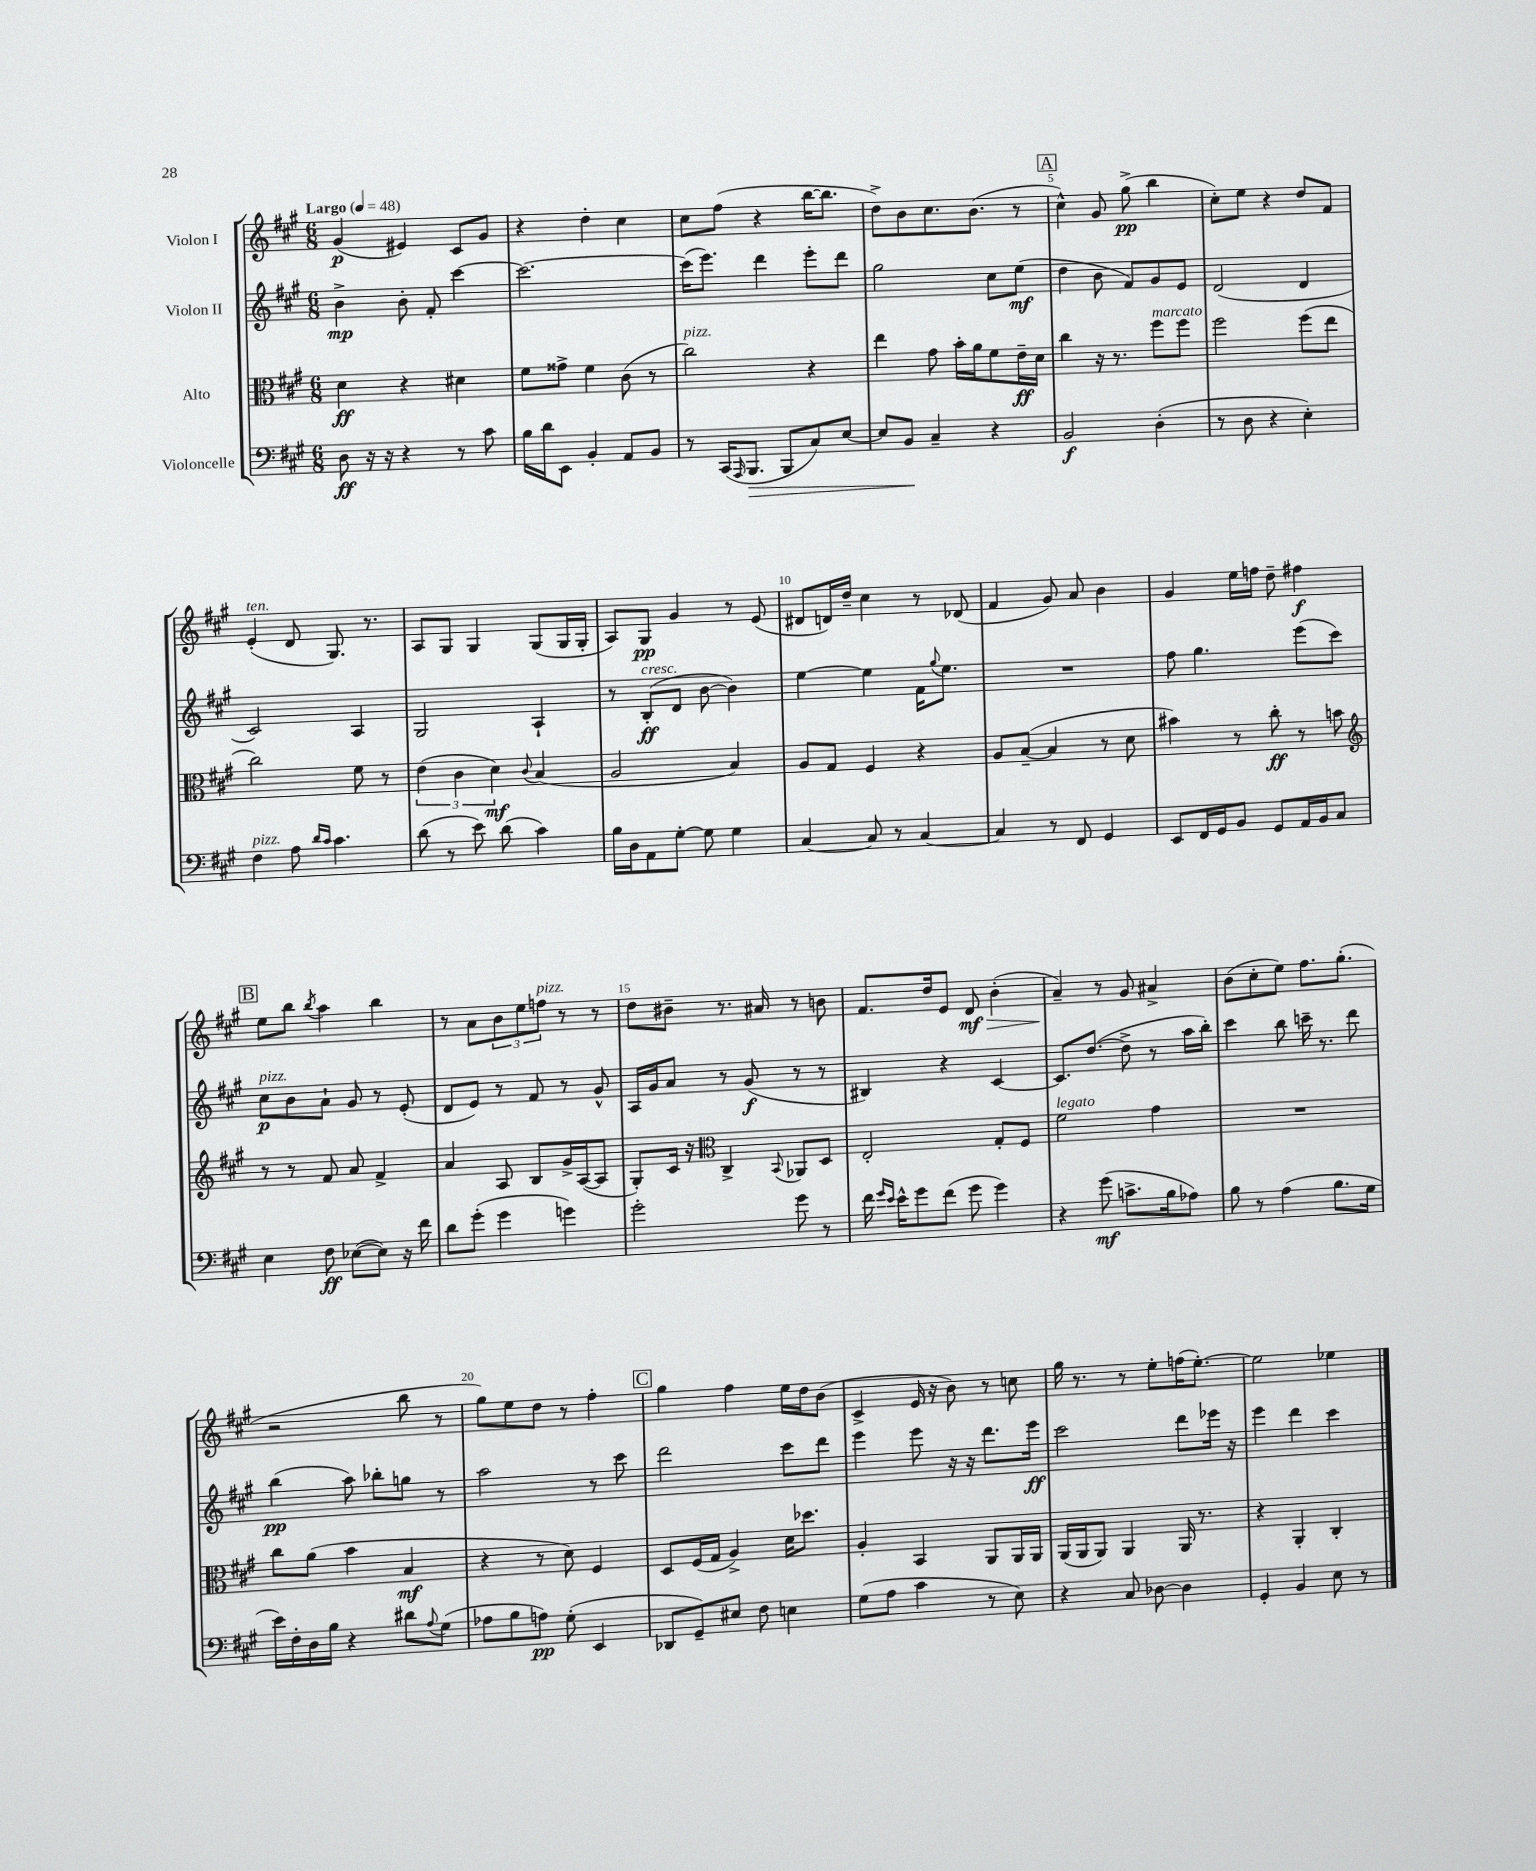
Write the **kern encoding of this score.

**kern	**dynam	**kern	**dynam	**kern	**dynam	**kern	**dynam
*part4	*part4	*part3	*part3	*part2	*part2	*part1	*part1
*staff4	*staff4	*staff3	*staff3	*staff2	*staff2	*staff1	*staff1
*I"Violoncelle	*	*I"Alto	*	*I"Violon II	*	*I"Violon I	*
*clefF4	*	*clefC3	*	*clefG2	*	*clefG2	*
*k[f#c#g#]	*	*k[f#c#g#]	*	*k[f#c#g#]	*	*k[f#c#g#]	*
*M6/8	*	*M6/8	*	*M6/8	*	*M6/8	*
*MM48	*	*MM48	*	*MM48	*	*MM48	*
=1	=1	=1	=1	=1	=1	=1	=1
!	!	!	!	!	!	!LO:TX:a:B:t=Largo	!
8D\	ff	4d\	ff	4b^\	mp	(4g#/	p
16r	.	.	.	.	.	.	.
16r	.	.	.	.	.	.	.
4r	.	4r	.	8b'\	.	4e#X/)	.
.	.	.	.	8f#'/	.	.	.
8r	.	4d#X\	.	[4ccc#\	.	8c#/L	.
8c#\	.	.	.	.	.	8g#/J	.
=2	=2	=2	=2	=2	=2	=2	=2
16B\LL	.	8f#\L	.	2.ccc#\_	.	4r	.
16d\J	.	.	.	.	.	.	.
8EE\J	.	8g##X^\J	.	.	.	.	.
4BB'/	.	4f#\	.	.	.	4dd'\	.
8AA/L	.	(8c#\	.	.	.	4cc#\	.
8BB/J	.	8r	.	.	.	.	.
=3	=3	=3	=3	=3	=3	=3	=3
!	!	!LO:TX:a:i:t=pizz.	!	!	!	!	!
8r	.	2cc#\)	.	(16ccc#\KL]	.	8cc#\L	.
.	.	.	.	8.eee\J)	.	.	.
(16CC#/KL	.	.	.	.	.	(8ff#\J	.
16qqAAA/	.	.	.	.	.	.	.
!	!LO:HP:b	!	!	!	!	!	!
8.BBB/J	>	.	.	.	.	.	.
.	.	.	.	4ddd\	.	4r	.
8BBB/L	.	.	.	.	.	.	.
8C#/)	.	4r	.	8eee'\L	.	[16bb\KL	.
.	.	.	.	.	.	8.bb\J]	.
[8E/J	.	.	.	8ddd\J	.	.	.
=4	=4	=4	=4	=4	=4	=4	=4
8E/L]	.	4ee\	.	2gg#\	.	8dd^\L)	.
8BB/J	.	.	.	.	.	8b\	.
4C#~/	]	8g#\	.	.	.	8.cc#\	.
.	.	16b'\LL	.	.	.	.	.
.	.	16a\J	.	.	.	(8.b\J	.
4r	.	8f#\	.	8cc#\L	.	.	.
.	.	16e~\L	ff	(8ee\J	mf	8r	.
.	.	16d\JJ	.	.	.	.	.
!!LO:REH:place=s1:t=A
=5	=5	=5	=5	=5	=5	=5	=5
2BB/	f	4cc#\	.	4dd\	.	4cc#^^\)	.
.	.	16r	.	8b\	.	8g#/	.
.	.	8.r	.	.	.	.	.
.	.	.	.	8f#/L)	.	(8gg#^\	pp
!	!	!LO:TX:a:i:t=marcato	!	!	!	!	!
(4D'\	.	8ff#\L	.	8g#/	.	4bb\	.
.	.	8ff#\J	.	8e/J	.	.	.
=6	=6	=6	=6	=6	=6	=6	=6
8r	.	2ff#\	.	(2d/	.	8cc#'\L)	.
8D\	.	.	.	.	.	8ee\J	.
4r	.	.	.	.	.	4r	.
4E'\)	.	(8ff#\L	.	4d/	.	8dd/L	.
.	.	8ee\J	.	.	.	8f#/J	.
!!LO:LB:g=z
=7	=7	=7	=7	=7	=7	=7	=7
!	!	!	!	!	!	!LO:TX:a:i:t=ten.	!
!LO:TX:a:i:t=pizz.	!	!	!	!	!	!	!
4F#\	.	2cc#\)	.	2c#/)	.	(4e'/	.
8A\	.	.	.	.	.	8d/	.
16qqd/LL	.	.	.	.	.	.	.
16qqc#/JJ	.	.	.	.	.	.	.
4.c#\	.	.	.	.	.	8.G#/)	.
.	.	8f#\	.	4A/	.	.	.
.	.	.	.	.	.	8.r	.
.	.	8r	.	.	.	.	.
=8	=8	=8	=8	=8	=8	=8	=8
(8d\	.	(6e\	.	2G#/	.	8A/L	.
8r	.	.	.	.	.	8G#/J	.
.	.	6c#\	.	.	.	.	.
8e\)	.	.	.	.	.	4G#/	.
.	.	6d\)	mf	.	.	.	.
(8d\	.	.	.	.	.	.	.
.	.	8qqc#/	.	.	.	.	.
4c#\)	.	(4B/	.	4A`/	.	(8G#/L	.
.	.	.	.	.	.	16G#/L	.
.	.	.	.	.	.	16G#'/JJ	.
=9	=9	=9	=9	=9	=9	=9	=9
16B\LL	.	2A/	.	8r	.	8A/L)	.
16D\J	.	.	.	.	.	.	.
!	!	!	!	!LO:TX:a:i:t=cresc.	!	!	!
8AA\	.	.	.	(8B'/L	ff	8G#/J	pp
[8G#'\J	.	.	.	8d/J	.	4g#/	.
8G#\]	.	.	.	[8b\	.	.	.
4G#\	.	4B/)	.	4b\])	.	8r	.
.	.	.	.	.	.	(8e/	.
=10	=10	=10	=10	=10	=10	=10	=10
[4C#/	.	8A/L	.	[4ee\	.	8d#X/L	.
.	.	8G#/J	.	.	.	16dn/L)	.
.	.	.	.	.	.	16dd~/JJ	.
8C#/]	.	4F#/	.	4ee\]	.	4cc#\	.
8r	.	.	.	.	.	.	.
[4C#/	.	4r	.	16f#\KL	.	8r	.
.	.	.	.	8qqgg#/	.	.	.
.	.	.	.	8.ee\J	.	.	.
.	.	.	.	.	.	(8d-X/	.
=11	=11	=11	=11	=11	=11	=11	=11
4C#/]	.	8A/L	.	2.r	.	4f#/	.
.	.	([8B~/J	.	.	.	.	.
8r	.	4B/]	.	.	.	8g#/)	.
8FF#/	.	.	.	.	.	8a/	.
4GG#/	.	8r	.	.	.	4b\	.
.	.	8d\	.	.	.	.	.
=12	=12	=12	=12	=12	=12	=12	=12
8EE/L	.	4b#X\)	.	8ff#\	.	4g#/	.
16FF#/L	.	.	.	4.gg#\	.	.	.
16GG#/J	.	.	.	.	.	.	.
8BB/J	.	8r	.	.	.	16ee\LL	.
.	.	.	.	.	.	16ffn\JJ	.
8GG#/L	.	8cc#'\	ff	.	.	8dd~\	.
16AA/L	.	8r	.	(8eee\L	.	4ff#X\	f
16BB/J	.	.	.	.	.	.	.
8C#/J	.	8bn\	.	8ccc#\J)	.	.	.
!!LO:LB:g=z
!!LO:REH:place=s1:t=B
=13	=13	=13	=13	=13	=13	=13	=13
*	*	*clefG2	*	*	*	*	*
!	!	!	!	!LO:TX:a:i:t=pizz.	!	!	!
4E\	.	8r	.	8cc#\L	p	8ee\L	.
.	.	8r	.	8b\	.	8bb\J	.
.	.	.	.	.	.	8qbb/	.
8F#\	ff	8f#/	.	8a`\J	.	4aa\	.
([8E-X\L	.	8a/	.	8g#/	.	.	.
8E-\J])	.	4f#^/	.	8r	.	4bb\	.
16r	.	.	.	(8e'/	.	.	.
16f#\	.	.	.	.	.	.	.
=14	=14	=14	=14	=14	=14	=14	=14
8d\L	.	4a/	.	8d/L	.	8r	.
(8g#'\J	.	.	.	8e/J)	.	8a\L	.
4g#\	.	8A/	.	8r	.	12b\	.
.	.	.	.	.	.	12ee\	.
.	.	8B/L	.	8f#/	.	.	.
!	!	!	!	!	!	!LO:TX:a:i:t=pizz.	!
.	.	.	.	.	.	12ffn\J	.
4gn\)	.	16g#^/L	.	8r	.	8r	.
.	.	([16A/J	.	.	.	.	.
.	.	8A/J]	.	8g#^^/	.	8r	.
=15	=15	=15	=15	=15	=15	=15	=15
2g#'\	.	8G#'/L)	.	16A/LL	.	8dd\L	.
.	.	.	.	16g#/J	.	.	.
.	.	16c#/Jk	.	8a/J	.	8b#X~\J	.
.	.	16r	.	.	.	.	.
*	*	*clefC3	*	*	*	*	*
.	.	4C#^/	.	8r	.	8.r	.
.	.	.	.	(8g#/	f	.	.
.	.	.	.	.	.	16a#X/	.
.	.	8qqBB/	.	.	.	.	.
8g#\	.	8AA-X/L	.	8r	.	8r	.
8r	.	8D/J	.	8r	.	8bn\	.
=16	=16	=16	=16	=16	=16	=16	=16
16f#\	.	2E'/	.	4B#X/)	.	8.f#/L	.
16qqg#/LL	.	.	.	.	.	.	.
16qqe/JJ	.	.	.	.	.	.	.
16e^^\KL	.	.	.	.	.	.	.
8g#\	.	.	.	.	.	.	.
.	.	.	.	.	.	16dd/k	.
(8f#\J	.	.	.	4r	.	8e/J	.
!	!	!	!	!	!	!	!LO:HP:b
8g#\	.	.	.	.	.	8d/	> mf
4g#\)	.	8G#'/L	.	[4c#/	.	(4b'\	.
.	.	8F#/J	.	.	.	.	.
=17	=17	=17	=17	=17	=17	=17	=17
!	!	!LO:TX:a:i:t=legato	!	!	!	!	!
4r	.	2f#\	.	8.c#/L]	.	4a~/)	.
.	.	.	.	([8.dd/J	.	.	.
(8g#\	mf	.	.	.	.	8r	]
8.cn^\L	.	.	.	8dd^\]	.	8g#/	.
.	.	4g#\	.	8r	.	4a#X^/	.
16B\k	.	.	.	.	.	.	.
8A-X\J)	.	.	.	16aa\LL	.	.	.
.	.	.	.	16bb'\JJ)	.	.	.
=18	=18	=18	=18	=18	=18	=18	=18
8B\	.	2.r	.	4ccc#\	.	(8b\L	.
8r	.	.	.	.	.	8cc#'\	.
(4A\	.	.	.	8bb\	.	8ee\J)	.
.	.	.	.	16cccn~\	.	8.ff#\L	.
.	.	.	.	8.r	.	.	.
8.B\L	.	.	.	.	.	.	.
.	.	.	.	.	.	(8.gg#'\J	.
.	.	.	.	8ddd\	.	.	.
16G#\Jk	.	.	.	.	.	.	.
!!LO:LB:g=z
=19	=19	=19	=19	=19	=19	=19	=19
16e\LL)	.	8cc#\L	.	(4bb\	pp	2r	.
16F#'\	.	.	.	.	.	.	.
16D\	.	(8a\J	.	.	.	.	.
16B\JJ	.	.	.	.	.	.	.
4r	.	4b\	.	8aa\)	.	.	.
.	.	.	.	8bb-X'\L	.	.	.
8d#X\L	.	4B/	mf	8ggn\J	.	8bb\	.
8qqA/	.	.	.	.	.	.	.
(8G#\J	.	.	.	8r	.	8r	.
=20	=20	=20	=20	=20	=20	=20	=20
8A-X\L	.	4r	.	2aa\	.	8gg#\L)	.
8B\	.	.	.	.	.	8ee\	.
8An\J)	pp	8r	.	.	.	8dd\J	.
(8G#'\	.	8d\)	.	.	.	8r	.
4EE/	.	4F#/	.	8r	.	4ff#'\	.
.	.	.	.	8ccc#\	.	.	.
!!LO:REH:place=s1:t=C
=21	=21	=21	=21	=21	=21	=21	=21
8DD-X/L	.	8D/L	.	2ddd\	.	4gg#\	.
8GG#~/)	.	(16F#/L	.	.	.	.	.
.	.	16G#/JJ	.	.	.	.	.
8E#X/J	.	4A^/)	.	.	.	4ff#\	.
8F#\	.	.	.	.	.	.	.
4En\	.	16d\KL	.	8ccc#\L	.	16ee\LL	.
.	.	8.dd-X\J	.	.	.	16dd\J	.
.	.	.	.	8ddd\J	.	(8b\J	.
=22	=22	=22	=22	=22	=22	=22	=22
(8G#\L	.	4A'/	.	4eee\	.	4c#^/	.
8A\J	.	.	.	.	.	.	.
4c#\	.	4BB/	.	8eee\	.	16e/	.
.	.	.	.	.	.	16r	.
.	.	.	.	16r	.	8b\)	.
.	.	.	.	16r	.	.	.
8r	.	8AA/L	.	8.ddd\L	.	8r	.
8E\)	.	16AA/L	.	.	.	8ccn\	.
.	.	16AA/JJ	.	16eee\Jk	ff	.	.
=23	=23	=23	=23	=23	=23	=23	=23
4r	.	(16AA/LL	.	2ccc#\	.	16gg#\	.
.	.	16AA/J	.	.	.	8.r	.
.	.	8AA/J)	.	.	.	.	.
8C#/	.	4AA/	.	.	.	8r	.
[8D-X\	.	.	.	.	.	8ee'\L	.
4D-\]	.	16AA/	.	8ddd\L	.	(16ffn\K	.
.	.	8.r	.	.	.	[8.ee'\J)	.
.	.	.	.	16eee-X\Jk	.	.	.
.	.	.	.	16r	.	.	.
=24	=24	=24	=24	=24	=24	=24	=24
4GG#'/	.	4r	.	4eee\	.	2ee\]	.
4BB/	.	4AA'/	.	4ddd\	.	.	.
8E\	.	4C#'/	.	4ccc#\	.	4ee-X\	.
8r	.	.	.	.	.	.	.
==	==	==	==	==	==	==	==
*-	*-	*-	*-	*-	*-	*-	*-
